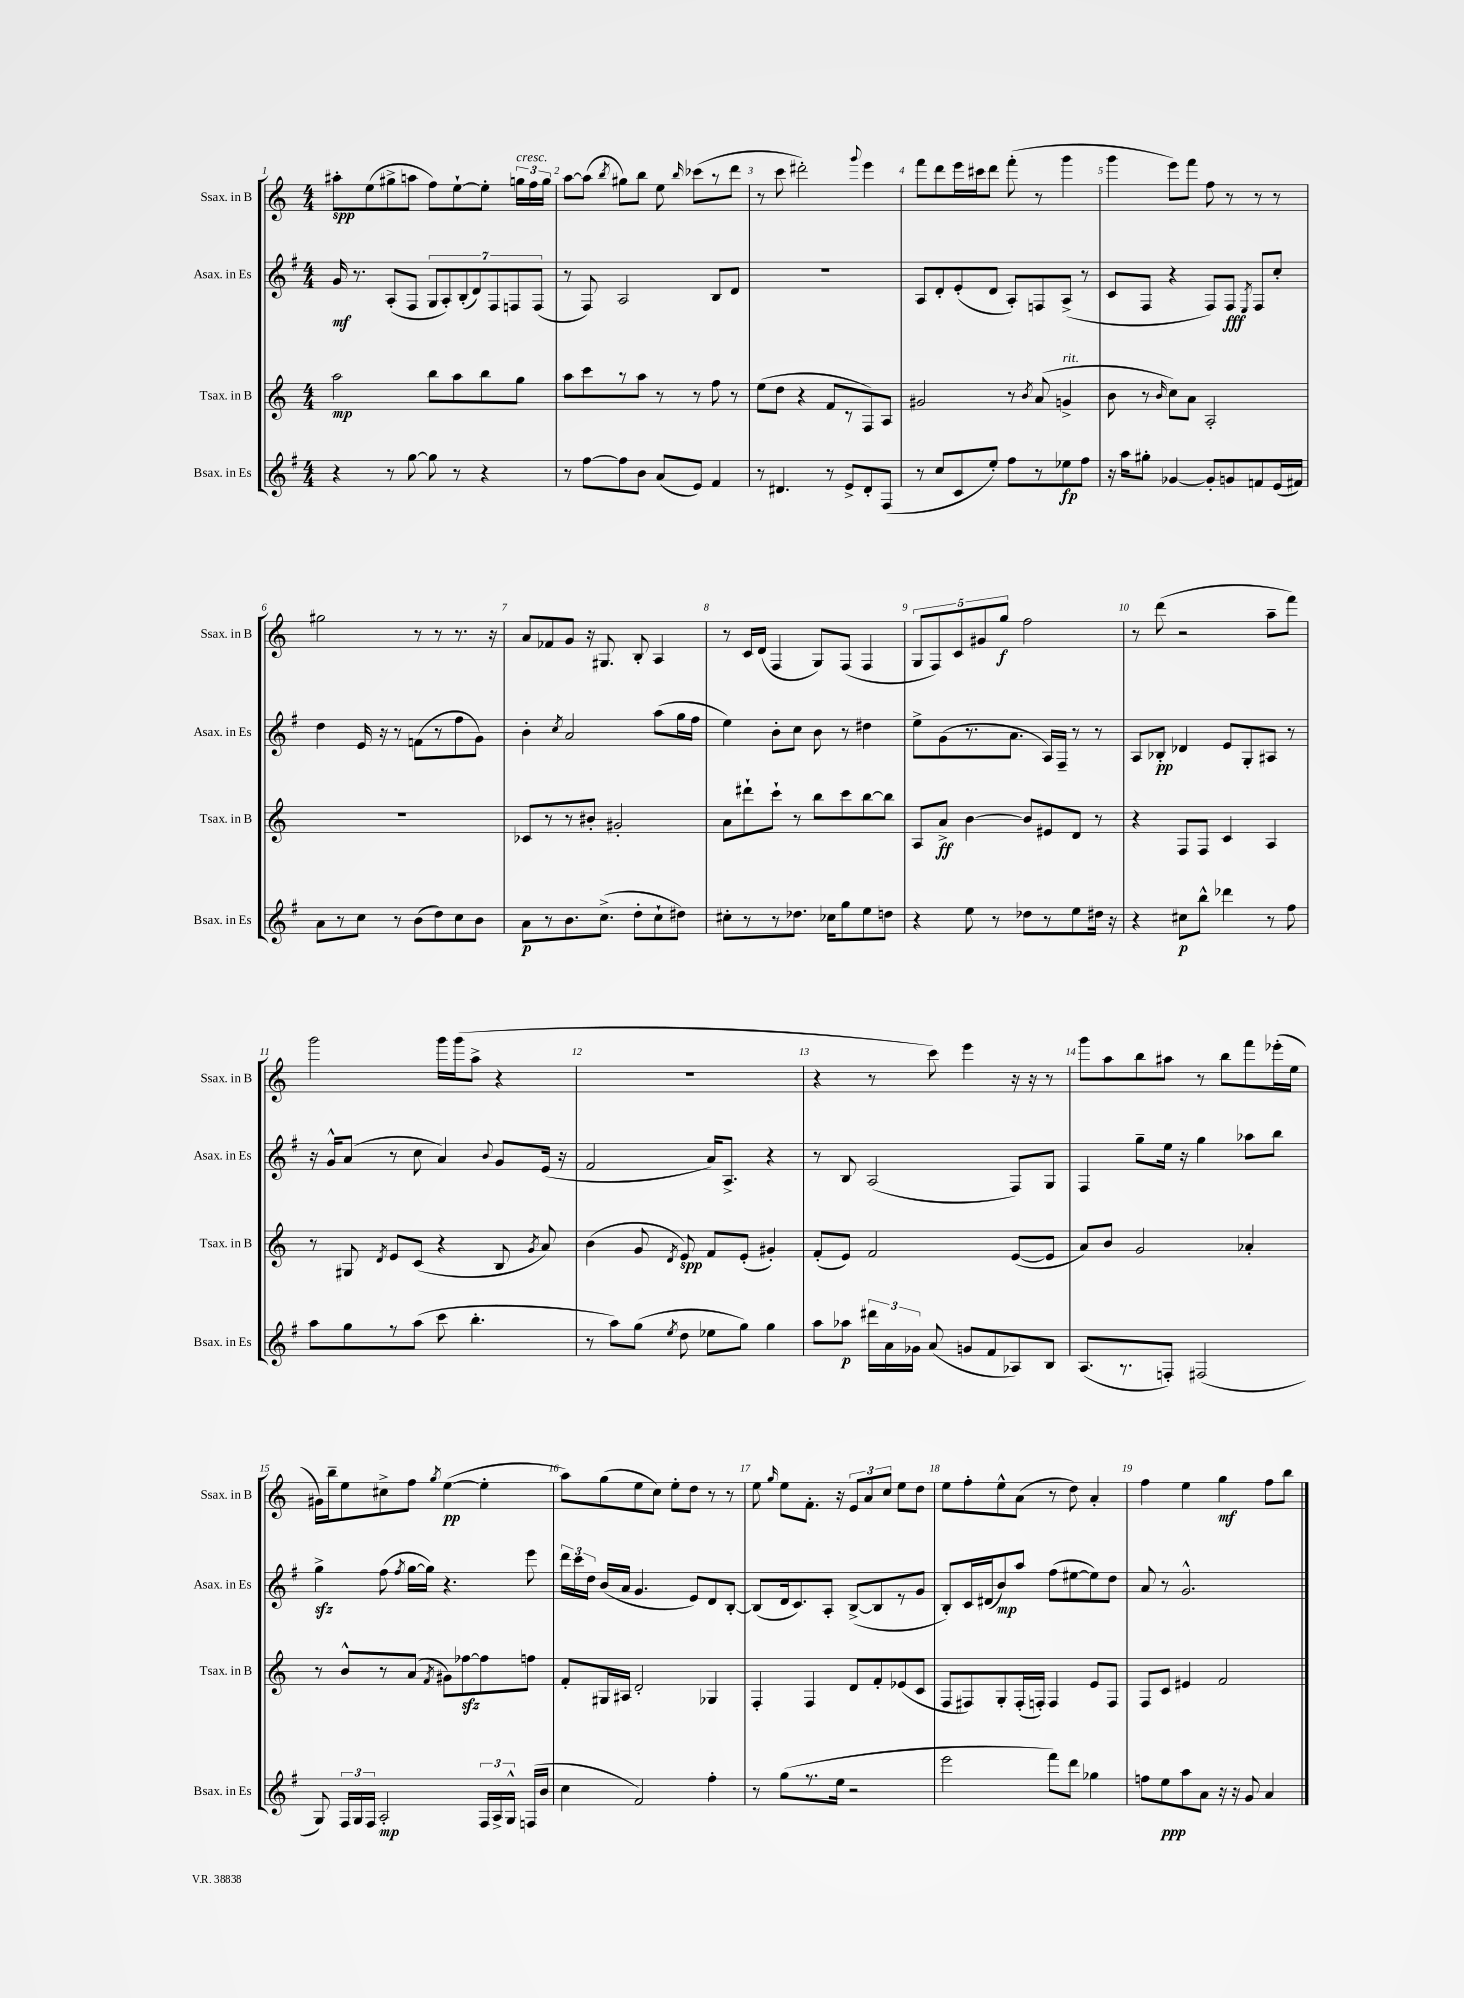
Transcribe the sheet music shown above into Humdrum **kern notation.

**kern	**dynam	**kern	**dynam	**kern	**dynam	**kern	**dynam
*part4	*part4	*part3	*part3	*part2	*part2	*part1	*part1
*staff4	*staff4	*staff3	*staff3	*staff2	*staff2	*staff1	*staff1
*I"Bsax. in Es	*	*I"Tsax. in B	*	*I"Asax. in Es	*	*I"Ssax. in B	*
*I'Bsax. in Es	*	*I'Tsax. in B	*	*I'Asax. in Es	*	*I'Ssax. in B	*
*clefG2	*	*clefG2	*	*clefG2	*	*clefG2	*
*k[f#]	*	*k[]	*	*k[f#]	*	*k[]	*
*M4/4	*	*M4/4	*	*M4/4	*	*M4/4	*
=1	=1	=1	=1	=1	=1	=1	=1
4r	.	2aa\	mp	16g/	mf	8aa#X'\L	spp
.	.	.	.	8.r	.	.	.
.	.	.	.	.	.	(8ee\	.
8r	.	.	.	(8A'/L	.	8gg#X^\	.
[8gg\	.	.	.	8F#/J	.	8aan\J	.
8gg\]	.	8bb\L	.	14G/L	.	8ff\L)	.
.	.	.	.	14A'/)	.	.	.
8r	.	8aa\	.	.	.	[8ee`\	.
.	.	.	.	(14B'/	.	.	.
.	.	.	.	14d/)	.	.	.
4r	.	8bb\	.	.	.	8ee'\J]	.
.	.	.	.	14F#/	.	.	.
.	.	.	.	14Fn/	.	.	.
!	!	!	!	!	!	!LO:TX:a:i:t=cresc.	!
.	.	8gg\J	.	.	.	24ggn\LL	.
.	.	.	.	.	.	24ff\	.
.	.	.	.	(14F/J	.	.	.
.	.	.	.	.	.	24gg\JJ	.
=2	=2	=2	=2	=2	=2	=2	=2
8r	.	8aa\L	.	8r	.	[8aa\L	.
[8ff#\L	.	8ccc\	.	8F#/)	.	(8aa\J]	.
.	.	.	.	.	.	8qbb/	.
8ff#\]	.	8r	.	2A/	.	8gg#X\L)	.
8b\J	.	8aa\J	.	.	.	8bb\J	.
(8a/L	.	8r	.	.	.	8ee\	.
.	.	.	.	.	.	16qqbb/	.
8e/J)	.	8r	.	.	.	(8ccc-X\L	.
4f#/	.	8ff\	.	8B/L	.	8r	.
.	.	8r	.	8d/J	.	8ddd\J	.
=3	=3	=3	=3	=3	=3	=3	=3
8r	.	(8ee\L	.	1r	.	8r	.
4.d#X/	.	8dd\J	.	.	.	8ccc\	.
.	.	4r	.	.	.	2ddd#X'\)	.
8r	.	8f/L	.	.	.	.	.
8e^/L	.	8r	.	.	.	.	.
.	.	.	.	.	.	8qqggg/	.
8d#'/	.	8F/)	.	.	.	4eee\	.
(8F#/J	.	8A/J	.	.	.	.	.
=4	=4	=4	=4	=4	=4	=4	=4
8r	.	2g#X/	.	8A/L	.	8fff\L	.
8cc/L	.	.	.	8d'/	.	8ddd\	.
8c/	.	.	.	(8e'/	.	16eee\L	.
.	.	.	.	.	.	16ccc#X\J	.
8ee'/J)	.	.	.	8d/J	.	8ddd\J	.
8ff#\L	.	8r	.	8A'/L)	.	(8fff'\	.
.	.	8qb/	.	.	.	.	.
8r	.	(8a/	.	8Fn/	.	8r	.
!	!	!LO:TX:a:i:t=rit.	!	!	!	!	!
8ee-X\	fp	4gn^/	.	(8A^/J	.	4ggg\	.
8ff#\J	.	.	.	8r	.	.	.
=5	=5	=5	=5	=5	=5	=5	=5
16r	.	8b\	.	8c/L	.	4ggg\	.
16aa\KL	.	.	.	.	.	.	.
8gg#X'\J	.	8r	.	8F#/J	.	.	.
.	.	16qqb/	.	.	.	.	.
[4g-X/	.	8cc\L)	.	4r	.	8eee\L)	.
.	.	8a\J	.	.	.	8fff\J	.
8g-'/L]	.	2A'/	.	8F#/L)	.	8ff\	.
8gn/	.	.	.	8F#/J	fff	8r	.
.	.	.	.	8qE/	.	.	.
8fn/	.	.	.	8F#/L	.	8r	.
(16e/L	.	.	.	8cc'/J	.	8r	.
16f#X/JJ)	.	.	.	.	.	.	.
!!LO:LB:g=z
=6	=6	=6	=6	=6	=6	=6	=6
8a\L	.	1r	.	4dd\	.	2gg#X\	.
8r	.	.	.	.	.	.	.
8cc\J	.	.	.	16e/	.	.	.
.	.	.	.	16r	.	.	.
8r	.	.	.	8r	.	.	.
(8b\L	.	.	.	(8fn\L	.	8r	.
8dd\)	.	.	.	8r	.	8r	.
8cc\	.	.	.	8ff#\	.	8.r	.
8b\J	.	.	.	8g\J)	.	.	.
.	.	.	.	.	.	16r	.
=7	=7	=7	=7	=7	=7	=7	=7
8a\L	p	8c-X/L	.	4b'\	.	8a/L	.
8r	.	8r	.	.	.	8f-X/	.
.	.	.	.	8qcc/	.	.	.
8.b\	.	8r	.	2a/	.	8g/J	.
.	.	8b#X'/J	.	.	.	16r	.
(8.cc^\J	.	.	.	.	.	8.G#X/	.
.	.	2g#X'/	.	.	.	.	.
8dd'\L	.	.	.	.	.	8B'/	.
8cc`\	.	.	.	(8aa\L	.	4A/	.
8dd#X\J)	.	.	.	16gg\L	.	.	.
.	.	.	.	16ff#\JJ	.	.	.
=8	=8	=8	=8	=8	=8	=8	=8
8cc#X'\L	.	8a\L	.	4ee\)	.	8r	.
8r	.	8ddd#X`\	.	.	.	16c/LL	.
.	.	.	.	.	.	(16d/JJ	.
8r	.	8ccc`\J	.	8b'\L	.	4F/	.
8.dd-X\J	.	8r	.	8cc\J	.	.	.
.	.	8bb\L	.	8b\	.	8G/L)	.
16cc-X\KL	.	.	.	.	.	.	.
8gg\	.	8ccc\	.	8r	.	(8F/J	.
8ee\	.	[8bb\	.	4dd#X\	.	4F/	.
8ddn\J	.	8bb\J]	.	.	.	.	.
=9	=9	=9	=9	=9	=9	=9	=9
4r	.	8A/L	.	8ee^\L	.	10G/L	.
.	.	.	.	.	.	10F/)	.
.	.	8a^/J	ff	(8g\	.	.	.
.	.	.	.	.	.	10c/	.
8ee\	.	[4b\	.	8.r	.	.	.
.	.	.	.	.	.	10g#X/	.
8r	.	.	.	.	.	.	.
.	.	.	.	.	.	10gg/J	f
.	.	.	.	8.a\J	.	.	.
8dd-X\L	.	8b/L]	.	.	.	2ff\	.
8r	.	8e#X/	.	16A/LL)	.	.	.
.	.	.	.	16F#~/JJ	.	.	.
8ee\	.	8d/J	.	8r	.	.	.
16dd#X\Jk	.	8r	.	8r	.	.	.
16r	.	.	.	.	.	.	.
=10	=10	=10	=10	=10	=10	=10	=10
4r	.	4r	.	8A/L	.	8r	.
.	.	.	.	8B-X'/J	pp	(8ddd\	.
8cc#X\L	p	8F/L	.	4d-X/	.	2r	.
8bb^^\J	.	8F/J	.	.	.	.	.
4ddd-X\	.	4c/	.	8e/L	.	.	.
.	.	.	.	8G'/	.	.	.
8r	.	4A/	.	8A#X/J	.	8aa~\L	.
8ff#\	.	.	.	8r	.	8fff\J)	.
!!LO:LB:g=z
=11	=11	=11	=11	=11	=11	=11	=11
8aa\L	.	8r	.	16r	.	2ggg\	.
.	.	.	.	16g^^/KL	.	.	.
8gg\	.	8G#X/	.	(8a/J	.	.	.
.	.	8qd/	.	.	.	.	.
8r	.	8e/L	.	8r	.	.	.
(8aa\J	.	(8c/J	.	8cc\	.	.	.
8ccc\	.	4r	.	4a/)	.	16ggg\LL	.
.	.	.	.	.	.	(16ggg\J	.
4.bb'\	.	.	.	.	.	8aa^\J	.
.	.	.	.	8qqb/	.	.	.
.	.	8B/	.	8g/L	.	4r	.
.	.	8qg/	.	.	.	.	.
.	.	8a/)	.	(16e/Jk	.	.	.
.	.	.	.	16r	.	.	.
=12	=12	=12	=12	=12	=12	=12	=12
8r	.	(4b\	.	2f#/	.	1r	.
8aa\L)	.	.	.	.	.	.	.
(8gg\J	.	8g/	.	.	.	.	.
8qee/	.	8qd/	.	.	.	.	.
8dd\	.	8e/)	spp	.	.	.	.
8ee-X\L	.	8f/L	.	16a/KL)	.	.	.
.	.	.	.	8.A^/J	.	.	.
8gg\J)	.	(8e'/J	.	.	.	.	.
4gg\	.	4g#X'/)	.	4r	.	.	.
=13	=13	=13	=13	=13	=13	=13	=13
8aa\L	.	(8f'/L	.	8r	.	4r	.
8aa-X\J	p	8e/J)	.	8B/	.	.	.
24ddd#X\LL	.	2f/	.	(2A/	.	8r	.
24a\	.	.	.	.	.	.	.
24g-X\JJ	.	.	.	.	.	.	.
(8a/	.	.	.	.	.	8ccc\)	.
8gn/L	.	.	.	.	.	4eee\	.
8f#/	.	.	.	.	.	.	.
8A-X/)	.	([8e/L	.	8F#/L)	.	16r	.
.	.	.	.	.	.	16r	.
8B/J	.	8e/J]	.	8G/J	.	8r	.
=14	=14	=14	=14	=14	=14	=14	=14
(8.A/L	.	8a/L)	.	4F#/	.	8ggg\L	.
.	.	8b/J	.	.	.	8aa\	.
8.r	.	.	.	.	.	.	.
.	.	2g/	.	8gg~\L	.	8bb\	.
8Fn'/J)	.	.	.	16ee\Jk	.	8aa#X\J	.
.	.	.	.	16r	.	.	.
(2F#X/	.	.	.	4gg\	.	8r	.
.	.	.	.	.	.	8bb\L	.
.	.	4a-X'/	.	8aa-X\L	.	8fff\	.
.	.	.	.	8bb\J	.	(16eee-X'\L	.
.	.	.	.	.	.	16ee\JJ	.
!!LO:LB:g=z
=15	=15	=15	=15	=15	=15	=15	=15
8G/)	.	8r	.	4ggzz^\	.	16g#X\LL)	.
.	.	.	.	.	.	16bb~\J	.
24F#/LL	.	8b^^/L	.	.	.	8ee\	.
24G/	.	.	.	.	.	.	.
24F#/JJ	.	.	.	.	.	.	.
2A'/	mp	8r	.	(8ff#\	.	8cc#X^\	.
.	.	.	.	8qff#/	.	.	.
.	.	(8a/J	.	[16gg\LL	.	8ff\J	.
.	.	.	.	16gg\JJ])	.	.	.
.	.	8qf/	.	.	.	8qgg/	.
.	.	8g#X\L)	.	4.r	.	([4ee\	pp
.	.	[8ff-Xzz\	.	.	.	.	.
24F#/LL	.	8ff-\]	.	.	.	4ee'\]	.
24A^/	.	.	.	.	.	.	.
24G^^/JJ	.	.	.	.	.	.	.
(16Fn/LL	.	8ffn\J	.	8eee\	.	.	.
16b/JJ	.	.	.	.	.	.	.
=16	=16	=16	=16	=16	=16	=16	=16
4cc\	.	8f'/L	.	24ddd\LL	.	8aa\L)	.
.	.	.	.	24ccc\	.	.	.
.	.	.	.	24dd\JJ	.	.	.
.	.	16G#X/L	.	(16b/LL	.	(8gg\	.
.	.	16A#X/JJ	.	16a/JJ	.	.	.
2f#/)	.	2d'/	.	4.g/	.	8ee\	.
.	.	.	.	.	.	8cc\J)	.
.	.	.	.	.	.	8ee'\L	.
.	.	.	.	8e/L)	.	8dd\J	.
4ff#'\	.	4G-X/	.	8d/	.	8r	.
.	.	.	.	[8B'/J	.	8r	.
=17	=17	=17	=17	=17	=17	=17	=17
8r	.	4F'/	.	(8B/L]	.	8ee\	.
.	.	.	.	.	.	16qqgg/	.
(8gg\L	.	.	.	16d/k	.	8ee\L	.
.	.	.	.	8.c/)	.	.	.
8.r	.	4F/	.	.	.	8.f'\J	.
.	.	.	.	8A'/J	.	.	.
16ee\Jk	.	.	.	.	.	16r	.
2r	.	8d/L	.	([8B^/L	.	12e/L	.
.	.	.	.	.	.	12a/	.
.	.	8f'/	.	8B/]	.	.	.
.	.	.	.	.	.	12cc/J	.
.	.	(8e-X/	.	8r	.	8ee\L	.
.	.	8c/J	.	8g/J	.	8dd\J	.
=18	=18	=18	=18	=18	=18	=18	=18
2eee\	.	8F/L	.	8B'/L)	.	8ee\L	.
.	.	8F#X/)	.	16c/L	.	8ff'\	.
.	.	.	.	(16d#X/J	.	.	.
.	.	8G'/	.	8b/)	mp	8ee^^\	.
.	.	(16F#'/L	.	8aa/J	.	(8a\J	.
.	.	16Fn'/JJ)	.	.	.	.	.
8fff#\L)	.	4F/	.	(8ff#\L	.	8r	.
8ddd\J	.	.	.	[8ee#X\	.	8dd\)	.
4gg-X\	.	8e/L	.	8ee#\])	.	4a'/	.
.	.	8F/J	.	8dd\J	.	.	.
=19	=19	=19	=19	=19	=19	=19	=19
8ffn\L	.	8F/L	.	8a/	.	4ff\	.
8ee\	ppp	8c/J	.	8r	.	.	.
8aa\	.	4e#X/	.	2.g^^/	.	4ee\	.
8a\J	.	.	.	.	.	.	.
16r	.	2f/	.	.	.	4gg\	mf
16r	.	.	.	.	.	.	.
8g/	.	.	.	.	.	.	.
4a/	.	.	.	.	.	8ff\L	.
.	.	.	.	.	.	8bb\J	.
==	==	==	==	==	==	==	==
*-	*-	*-	*-	*-	*-	*-	*-
